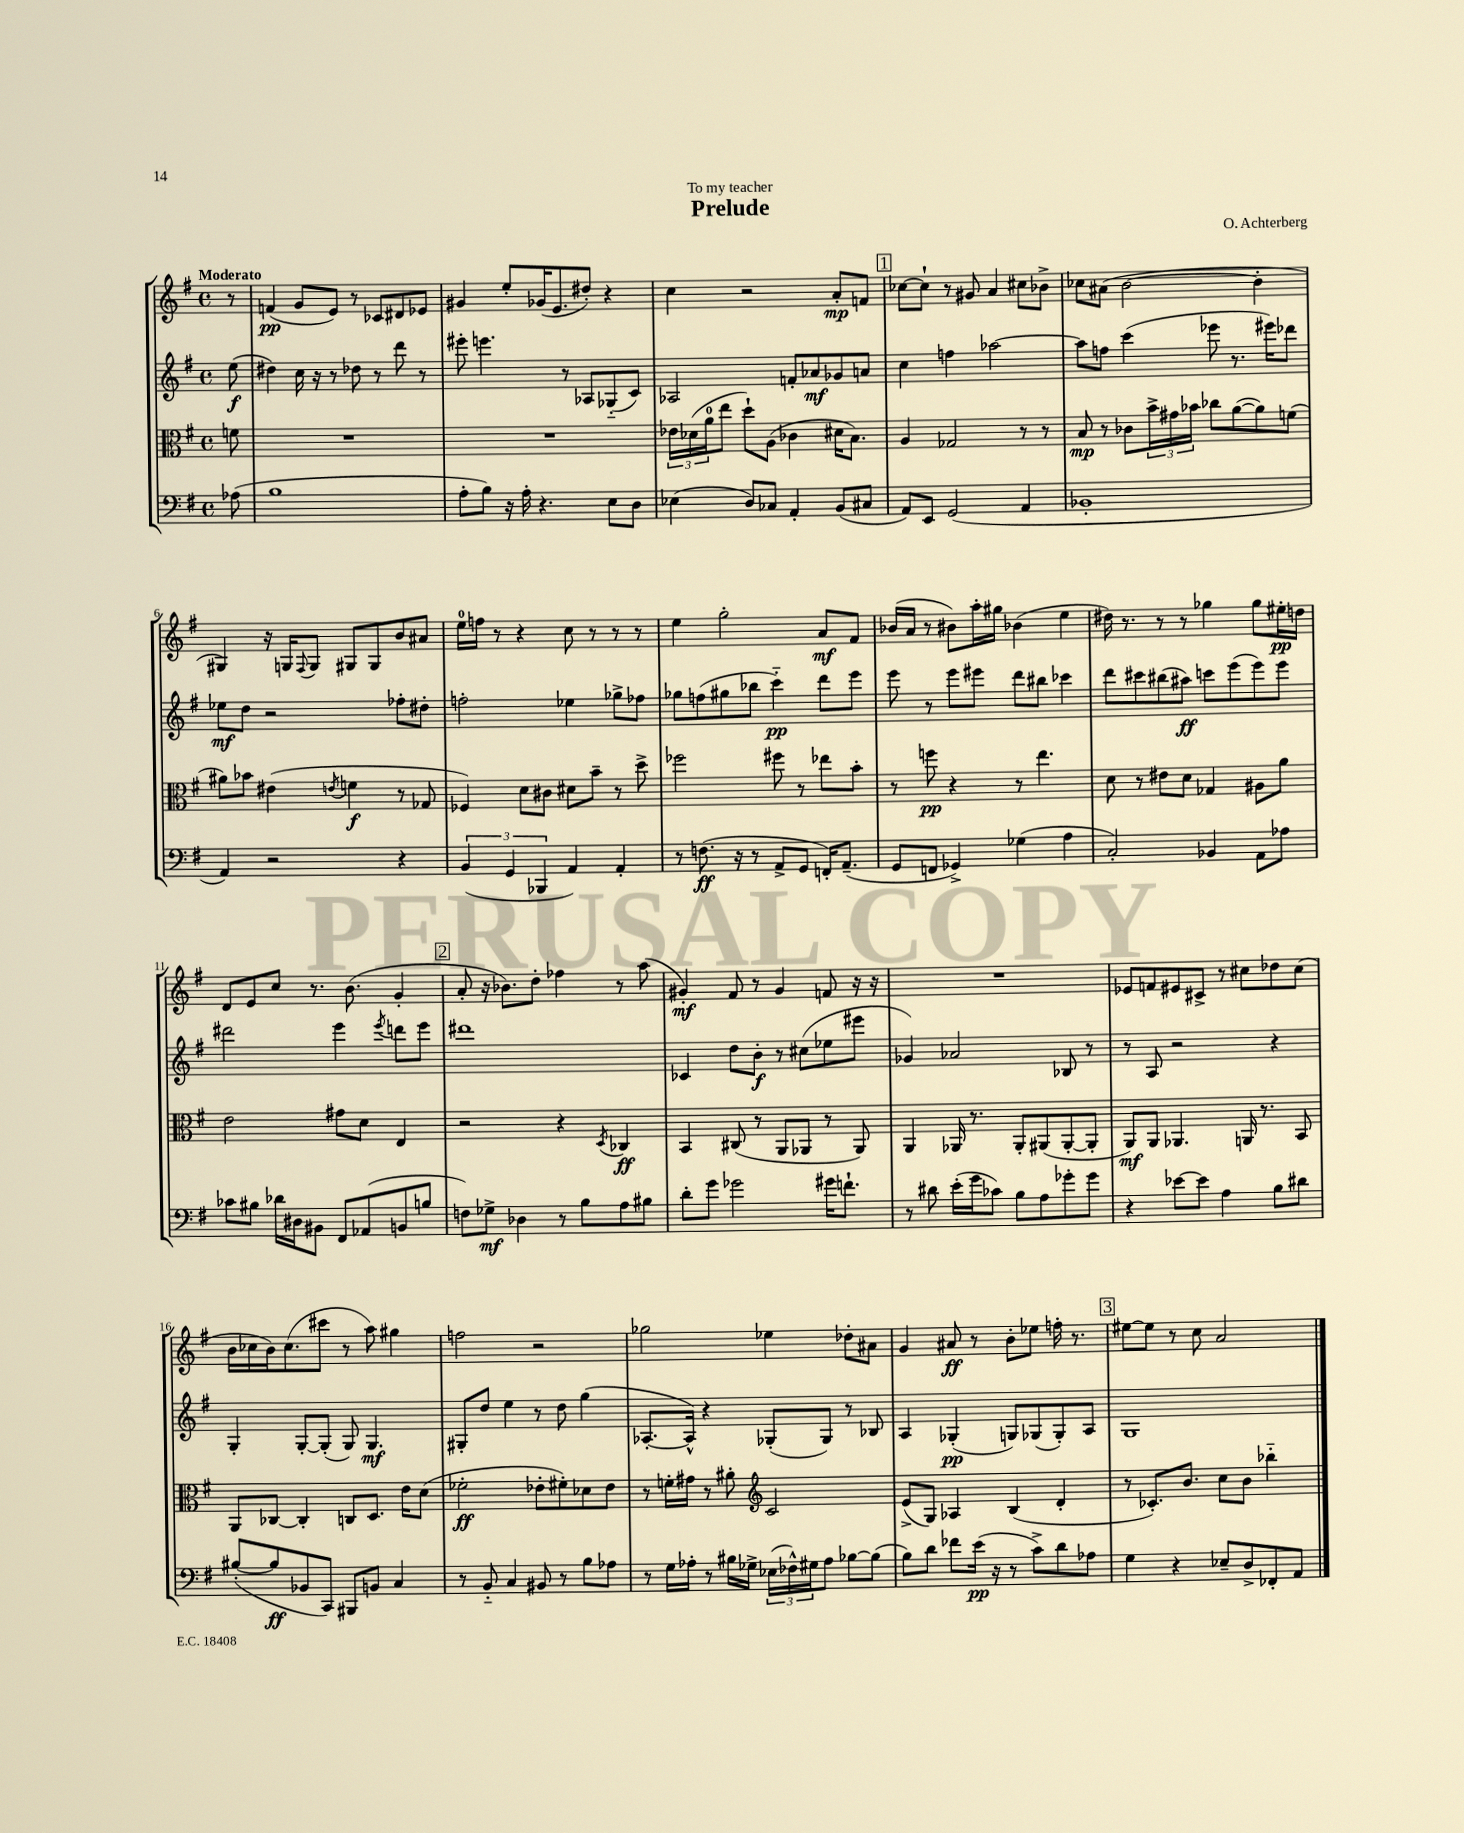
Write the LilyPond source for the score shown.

\header { title = "Prelude" composer = "O. Achterberg" dedication = "To my teacher" }
<<
\new StaffGroup <<
\new Staff = "s0" {
    \clef treble \key g \major \defaultTimeSignature \time 4/4 \partial 8 \tempo "Moderato"
    r8 |
    f'4\pp( g'8 e'8) r8 ces'8 dis'8 ees'8 |
    gis'4 e''8-. ges'16( e'8. dis''8-.) r4 |
    c''4 r2 a'8-.\mp f'8 |
    \mark \markup { \box "1" } ces''8~ ces''8-! r8 gis'8 a'4 cis''8 bes'8-> |
    ces''8 ais'8( b'2~ b'4-. |
    gis4) r16 g16 \appoggiatura { fis8 } g8 gis8 gis8 b'8 ais'8 |
    e''16-0 f''16 r8 r4 c''8 r8 r8 r8 |
    e''4 g''2-. a'8\mf fis'8 |
    bes'16( a'16 r8 bis'8) a''16-. gis''16 bes'4( e''4 |
    dis''16) r8. r8 r8 ges''4 ges''8 eis''16-.\pp d''16 |
    d'8 e'8 c''8 r8. b'8.( g'4-. |
    \mark \markup { \box "2" } a'8-. r16 bes'8.) d''8-. fes''4 r8 a''8( |
    gis'4-.\mf) fis'8 r8 gis'4 f'8 r16 r16 |
    R1 |
    ees'8 f'8 eis'8 cis'8-> r8 cis''8 des''8 cis''8( |
    b'16 ces''16 b'16) ces''8.( cis'''8 r8 a''8) gis''4 |
    f''2 r2 |
    ges''2 ees''4 des''8-. ais'8 |
    g'4 ais'8\ff r8 b'8-. ees''8 f''16-. r8. |
    \mark \markup { \box "3" } eis''8~ eis''8 r8 c''8 a'2 \bar "|." |
}
\new Staff = "s1" {
    \clef treble \key g \major \defaultTimeSignature \time 4/4 \partial 8
    e''8\f( |
    dis''4) c''16 r16 r8 des''8 r8 d'''8 r8 |
    eis'''8-. e'''4. r8 aes8 ges8-_( c'8) |
    aes2 f'8-. aes'8\mf ges'8 a'8 |
    \mark \markup { \box "1" } c''4 f''4 aes''2~ |
    aes''8 f''8 c'''4( ees'''8 r8. eis'''16) des'''8 |
    ees''8\mf d''8 r2 fes''8-. dis''8-. |
    f''2-. ees''4 ges''8-> fes''8 |
    ges''8 f''8( gis''8 bes''8 c'''4-_\pp) d'''8 e'''8 |
    e'''8 r8 e'''8 eis'''8 d'''8 bis''8 ces'''4 |
    d'''8 cis'''8 bis''8( ais''8\ff) c'''8 e'''8( e'''8) e'''8 |
    dis'''2 e'''4 \acciaccatura { e'''8 } d'''8 e'''8 |
    \mark \markup { \box "2" } dis'''1 |
    ces'4 d''8 b'8-.\f r8 cis''8( ees''8 eis'''8 |
    ges'4) aes'2 bes8 r8 |
    r8 a8 r2 r4 |
    g4-. g8~-. g8-.( g8) g4.\mf |
    gis8-. d''8 e''4 r8 d''8 g''4( |
    aes8.~-. aes16-^) r4 ges8-.( ges8) r8 bes8 |
    a4 ges4-.\pp( g8) ges8( ges8-.) a8 |
    \mark \markup { \box "3" } g1 \bar "|." |
}
\new Staff = "s2" {
    \clef alto \key g \major \defaultTimeSignature \time 4/4 \partial 8
    f'8 |
    R1 |
    R1 |
    \tuplet 3/2 { ees'16 des'16( a'16-0 } e''8 d''8-!) a8( ces'4 dis'16 b8.) |
    \mark \markup { \box "1" } a4 ges2 r8 r8 |
    b8\mp r8 ces'8 \tuplet 3/2 { b'16-> gis'16 bes'16 } ces''8 a'8~( a'8) f'8( |
    ais'8) bes'8 eis'4( \acciaccatura { e'8 } f'4\f r8 ges8 |
    fes4) d'8 cis'8 dis'8 b'8-- r8 d''8-> |
    fes''2 fis''8 r8 ees''8 b'8-. |
    r8 f''8\pp r4 r8 e''4. |
    d'8 r8 eis'8 d'8 ges4 ais8 a'8 |
    e'2 gis'8 d'8 e4 |
    \mark \markup { \box "2" } r2 r4 \acciaccatura { d8 } ces4\ff |
    b,4 cis8( r8 a,8 aes,8 r8 aes,8) |
    a,4 aes,16 r8. aes,8-. ais,8( ais,8~-. ais,8-. |
    a,8\mf) a,8 aes,4. a,16 r8. b,8 |
    a,8 ces8~ ces4-. c8 d8. e'16 d'8( |
    fes'2-.\ff ees'8-. fis'8-.) des'8 ees'8 |
    r8 f'16-. gis'16 r8 ais'8-. \clef treble c'2 |
    e'8->( g8) aes4 b4( d'4-. |
    \mark \markup { \box "3" } r8 ces'8.-.) b'8. c''8 b'8 bes''4-_ \bar "|." |
}
\new Staff = "s3" {
    \clef bass \key g \major \defaultTimeSignature \time 4/4 \partial 8
    aes8( |
    b1 |
    a8-. b8) r16 a16-. r4. e8 d8 |
    ees4( d8) ces8 a,4-. b,8( cis8 |
    \mark \markup { \box "1" } a,8) e,8 g,2( a,4 |
    bes,1-. |
    a,4) r2 r4 |
    \tuplet 3/2 { b,4( g,4 bes,,4 } a,4) a,4-. |
    r8 f8.\ff( r16 r8 a,8-> g,8 f,16-.) a,8.--( |
    g,8 f,8 ges,4->) ges4( a4 |
    c2-.) bes,4 a,8 aes8 |
    ces'8 bis8 des'16 dis16 bis,8 fis,8 aes,8( b,8 b8 |
    \mark \markup { \box "2" } f8) ges8->\mf des4 r8 b8 a8 bis8 |
    d'8-. g'8 ges'2 gis'16 f'8.-! |
    r8 dis'8 e'16-.( g'16 ces'8) b8 a8 ges'8-. ges'8 |
    r4 ees'8~ ees'8 a4 b8 dis'8 |
    bis8~-.( bis8\ff bes,8 c,8) bis,,8 b,8 c4 |
    r8 b,8-_ c4 bis,8 r8 b8 aes8 |
    r8 g16 aes16-. r8 bis16 ges16-> \tuplet 3/2 { ees16( fes16-^) gis16 } aes8 bes8~ bes8( |
    b8) d'8 fes'8 e'16\pp( r16 r8 c'8->) d'8 aes8 |
    \mark \markup { \box "3" } g4 r4 ees8-- d8-> fes,8-. a,8 \bar "|." |
}
>>
>>
